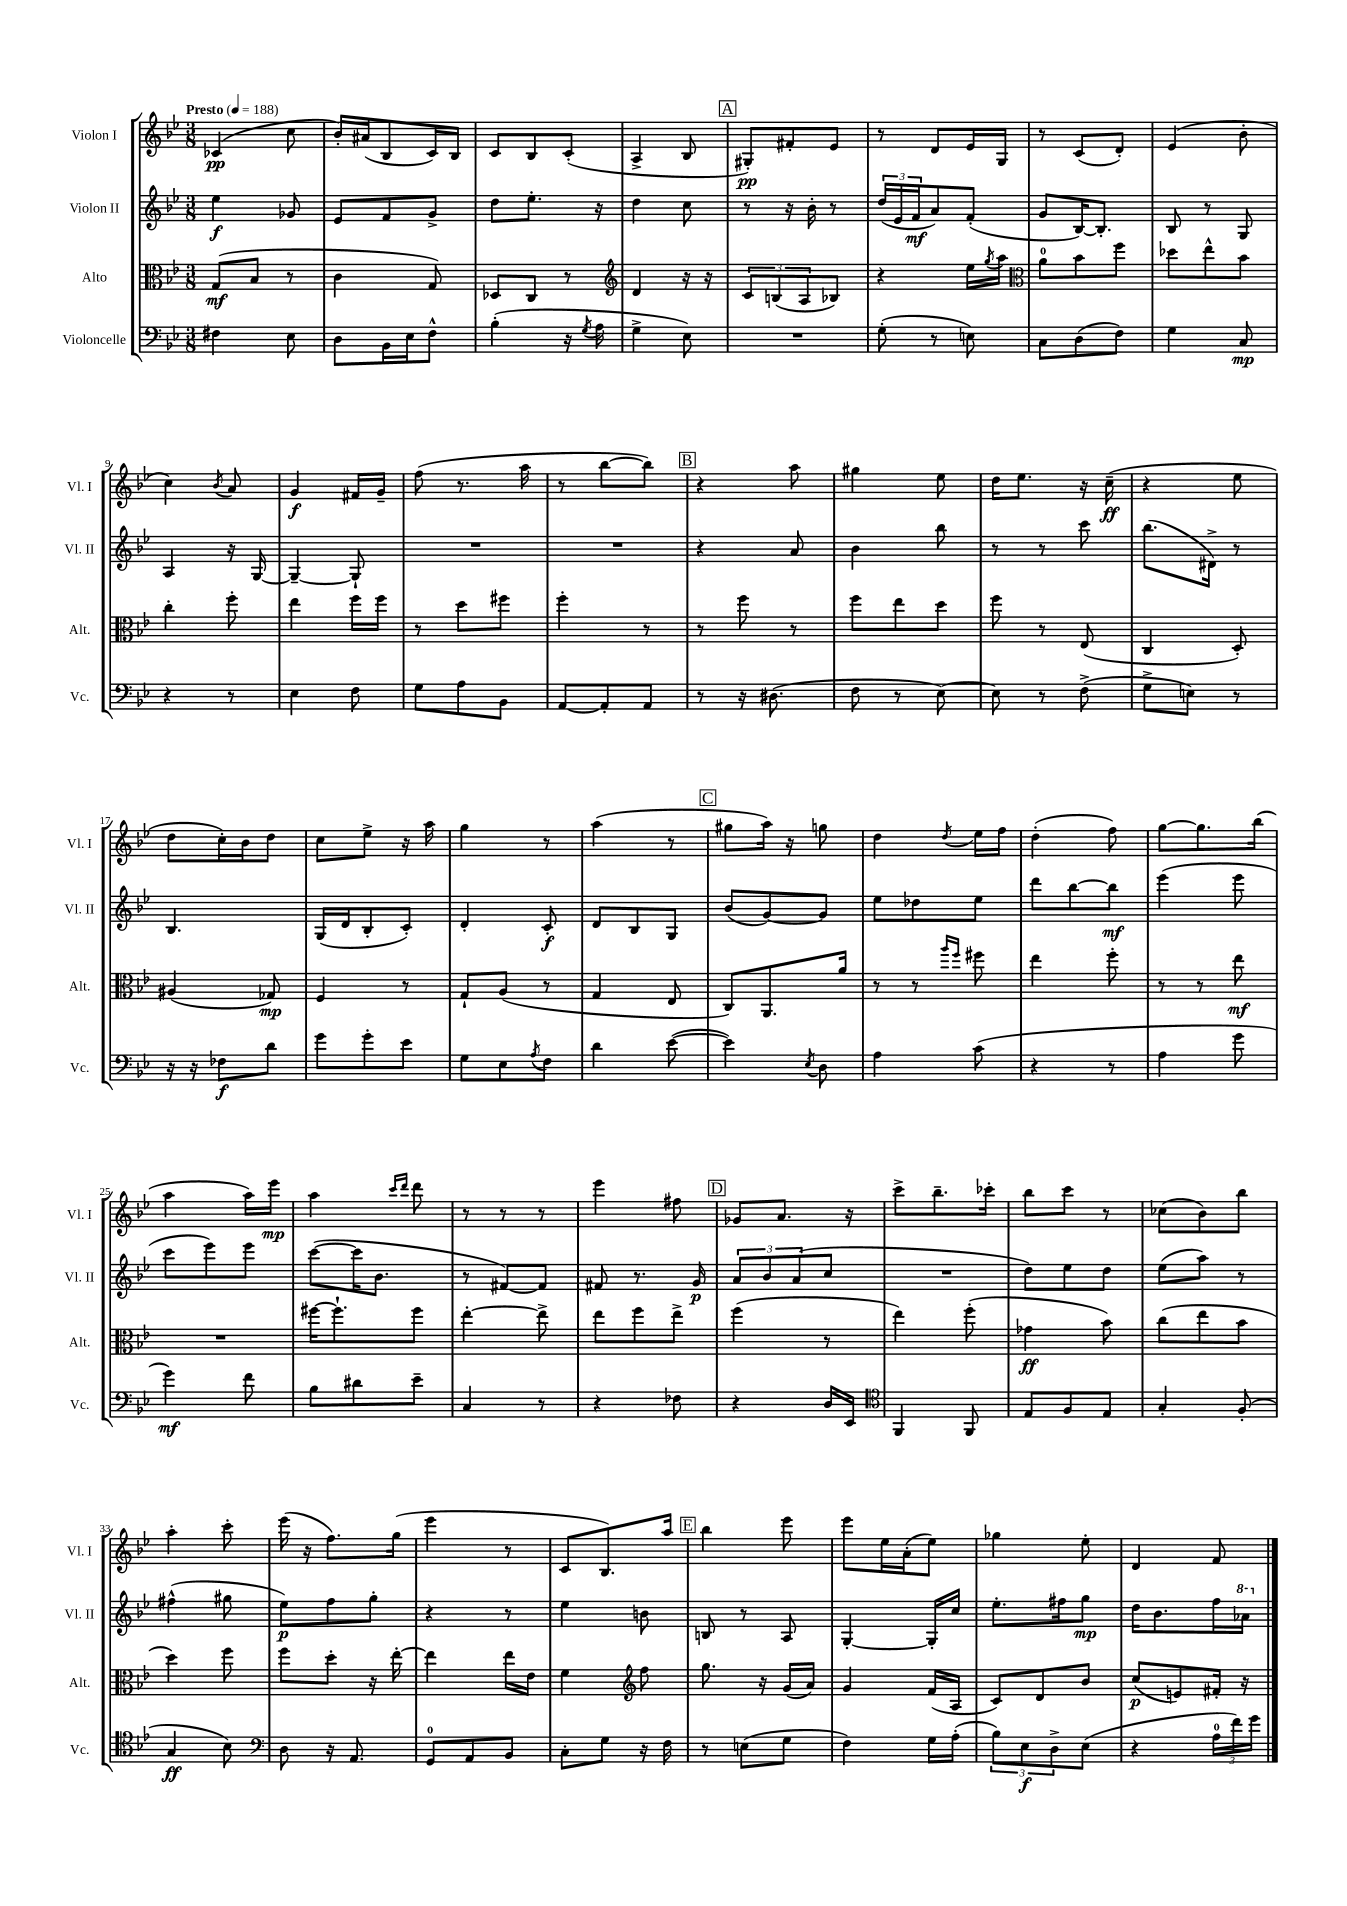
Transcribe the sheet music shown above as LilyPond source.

<<
\new StaffGroup <<
\new Staff = "s0" \with { instrumentName = "Violon I" shortInstrumentName = "Vl. I" } {
    \clef treble \key bes \major \numericTimeSignature \time 3/8 \tempo "Presto" 4 = 188
    ces'4\pp( c''8 |
    bes'16-.) ais'16( bes8 c'16) bes16 |
    c'8 bes8 c'8-.( |
    a4-> bes8 |
    \mark \markup { \box "A" } gis8-.\pp) fis'8-. ees'8 |
    r8 d'8 ees'16 g16 |
    r8 c'8( d'8-.) |
    ees'4( bes'8-. |
    c''4) \acciaccatura { bes'8 } a'8 |
    g'4\f fis'16 g'16-- |
    f''8( r8. a''16 |
    r8 bes''8~ bes''8) |
    \mark \markup { \box "B" } r4 a''8 |
    gis''4 ees''8 |
    d''16 ees''8. r16 c''16--\ff( |
    r4 ees''8 |
    d''8 c''16-.) bes'16 d''8 |
    c''8 ees''8-> r16 a''16 |
    g''4 r8 |
    a''4( r8 |
    \mark \markup { \box "C" } gis''8 a''16) r16 g''8 |
    d''4 \acciaccatura { d''8 } ees''16 f''16 |
    d''4-.( f''8) |
    g''8~ g''8. bes''16( |
    a''4 a''16) ees'''16\mp |
    a''4 \grace { c'''16 d'''16 } d'''8 |
    r8 r8 r8 |
    ees'''4 fis''8 |
    \mark \markup { \box "D" } ges'8 a'8. r16 |
    c'''8-> bes''8.-- ces'''16-. |
    bes''8 c'''8 r8 |
    ces''8( bes'8) bes''8 |
    a''4-. c'''8-. |
    ees'''16( r16 f''8.) g''16( |
    ees'''4 r8 |
    c'8 bes8.) a''16 |
    \mark \markup { \box "E" } bes''4 ees'''8 |
    ees'''8 ees''16 a'16-.( ees''8) |
    ges''4 ees''8-. |
    d'4 f'8 \bar "|." |
}
\new Staff = "s1" \with { instrumentName = "Violon II" shortInstrumentName = "Vl. II" } {
    \clef treble \key bes \major \numericTimeSignature \time 3/8
    ees''4\f ges'8 |
    ees'8 f'8 g'8-> |
    d''8 ees''8.-. r16 |
    d''4 c''8 |
    \mark \markup { \box "A" } r8 r16 bes'16-. r8 |
    \tuplet 3/2 { d''16( ees'16 f'16\mf } a'8) f'8-.( |
    g'8 bes16~) bes8.-. |
    bes8 r8 g8 |
    a4 r16 g16~ |
    g4~-- g8-! |
    R4. |
    R4. |
    \mark \markup { \box "B" } r4 a'8 |
    bes'4 bes''8 |
    r8 r8 c'''8 |
    bes''8.( dis'16->) r8 |
    bes4. |
    g16( d'16 bes8-. c'8-.) |
    d'4-. c'8-.\f |
    d'8 bes8 g8 |
    \mark \markup { \box "C" } bes'8( g'8~) g'8 |
    ees''8 des''8 ees''8 |
    d'''8 bes''8~ bes''8\mf |
    ees'''4( ees'''8 |
    c'''8 ees'''8) ees'''8 |
    c'''8~( c'''16 bes'8. |
    r8 fis'8~) fis'8 |
    fis'8 r8. g'16\p |
    \mark \markup { \box "D" } \tuplet 3/2 { a'8 bes'8 a'8( } c''8 |
    R4. |
    d''8) ees''8 d''8 |
    ees''8( a''8) r8 |
    fis''4-^( gis''8 |
    ees''8\p) f''8 g''8-. |
    r4 r8 |
    ees''4 b'8 |
    \mark \markup { \box "E" } b8 r8 a8 |
    g4~-. g16-. c''16 |
    ees''8.-. fis''16 g''8\mp |
    d''16 bes'8. f''16 \ottava #1 aes''16 \ottava #0 \bar "|." |
}
\new Staff = "s2" \with { instrumentName = "Alto" shortInstrumentName = "Alt." } {
    \clef alto \key bes \major \numericTimeSignature \time 3/8
    g8\mf( bes8 r8 |
    c'4 g8) |
    des8 c8 r8 |
    \clef treble d'4 r16 r16 |
    \mark \markup { \box "A" } \tuplet 3/2 { c'8 b8( a8 } bes8) |
    r4 ees''16 \acciaccatura { g''8 } a''16 |
    \clef alto a'8-0 bes'8 f''8 |
    des''8 ees''8-^ bes'8 |
    c''4-. f''8-. |
    ees''4 f''16 f''16 |
    r8 d''8 fis''8 |
    f''4-. r8 |
    \mark \markup { \box "B" } r8 f''8 r8 |
    f''8 ees''8 d''8 |
    f''8 r8 ees8( |
    c4 d8-.) |
    ais4( ges8\mp) |
    f4 r8 |
    g8-! a8( r8 |
    g4 ees8 |
    \mark \markup { \box "C" } c8) a,8. a'16 |
    r8 r8 \grace { a''16 f''16 } fis''8 |
    ees''4 f''8-. |
    r8 r8 ees''8\mf |
    R4. |
    fis''16~ fis''8.-! fis''8 |
    ees''4~-. ees''8-> |
    ees''8 f''8 ees''8-> |
    \mark \markup { \box "D" } f''4( r8 |
    ees''4) f''8-.( |
    ges'4\ff bes'8) |
    c''8( ees''8 bes'8 |
    d''4) f''8 |
    f''8 d''8-. r16 ees''16~-. |
    ees''4 ees''16 ees'16 |
    f'4 \clef treble f''8 |
    \mark \markup { \box "E" } g''8. r16 g'16( a'16) |
    g'4 f'16( a16 |
    c'8) d'8 bes'8 |
    c''8\p( e'8) fis'16-. r16 \bar "|." |
}
\new Staff = "s3" \with { instrumentName = "Violoncelle" shortInstrumentName = "Vc." } {
    \clef bass \key bes \major \numericTimeSignature \time 3/8
    fis4 ees8 |
    d8 bes,16 ees16 f8-^ |
    bes4-.( r16 \acciaccatura { g8 } a16 |
    g4-> ees8) |
    \mark \markup { \box "A" } R4. |
    g8-.( r8 e8) |
    c8 d8( f8) |
    g4 c8\mp |
    r4 r8 |
    ees4 f8 |
    g8 a8 bes,8 |
    a,8~ a,8-. a,8 |
    \mark \markup { \box "B" } r8 r16 dis8.( |
    f8 r8 ees8~) |
    ees8 r8 f8->( |
    g8-> e8) r8 |
    r16 r16 fes8\f d'8 |
    g'8 g'8-. ees'8 |
    g8 ees8 \acciaccatura { a8 } f8 |
    d'4 ees'8~( |
    \mark \markup { \box "C" } ees'4) \acciaccatura { ees8 } d8 |
    a4 c'8( |
    r4 r8 |
    a4 g'8 |
    g'4\mf) f'8 |
    bes8 dis'8 ees'8-- |
    c4 r8 |
    r4 fes8 |
    \mark \markup { \box "D" } r4 d16 ees,16 |
    \clef tenor f,4 f,8 |
    ees8 f8 ees8 |
    g4-. f8-.( |
    g4\ff bes8) |
    \clef bass d8 r16 a,8. |
    g,8-0 a,8 bes,8 |
    c8-. g8 r16 f16 |
    \mark \markup { \box "E" } r8 e8( g8 |
    f4) g16 a16-.( |
    \tuplet 3/2 { bes8) ees8\f d8-> } ees8( |
    r4 \tuplet 3/2 { a16-0 f'16) g'16 } \bar "|." |
}
>>
>>
